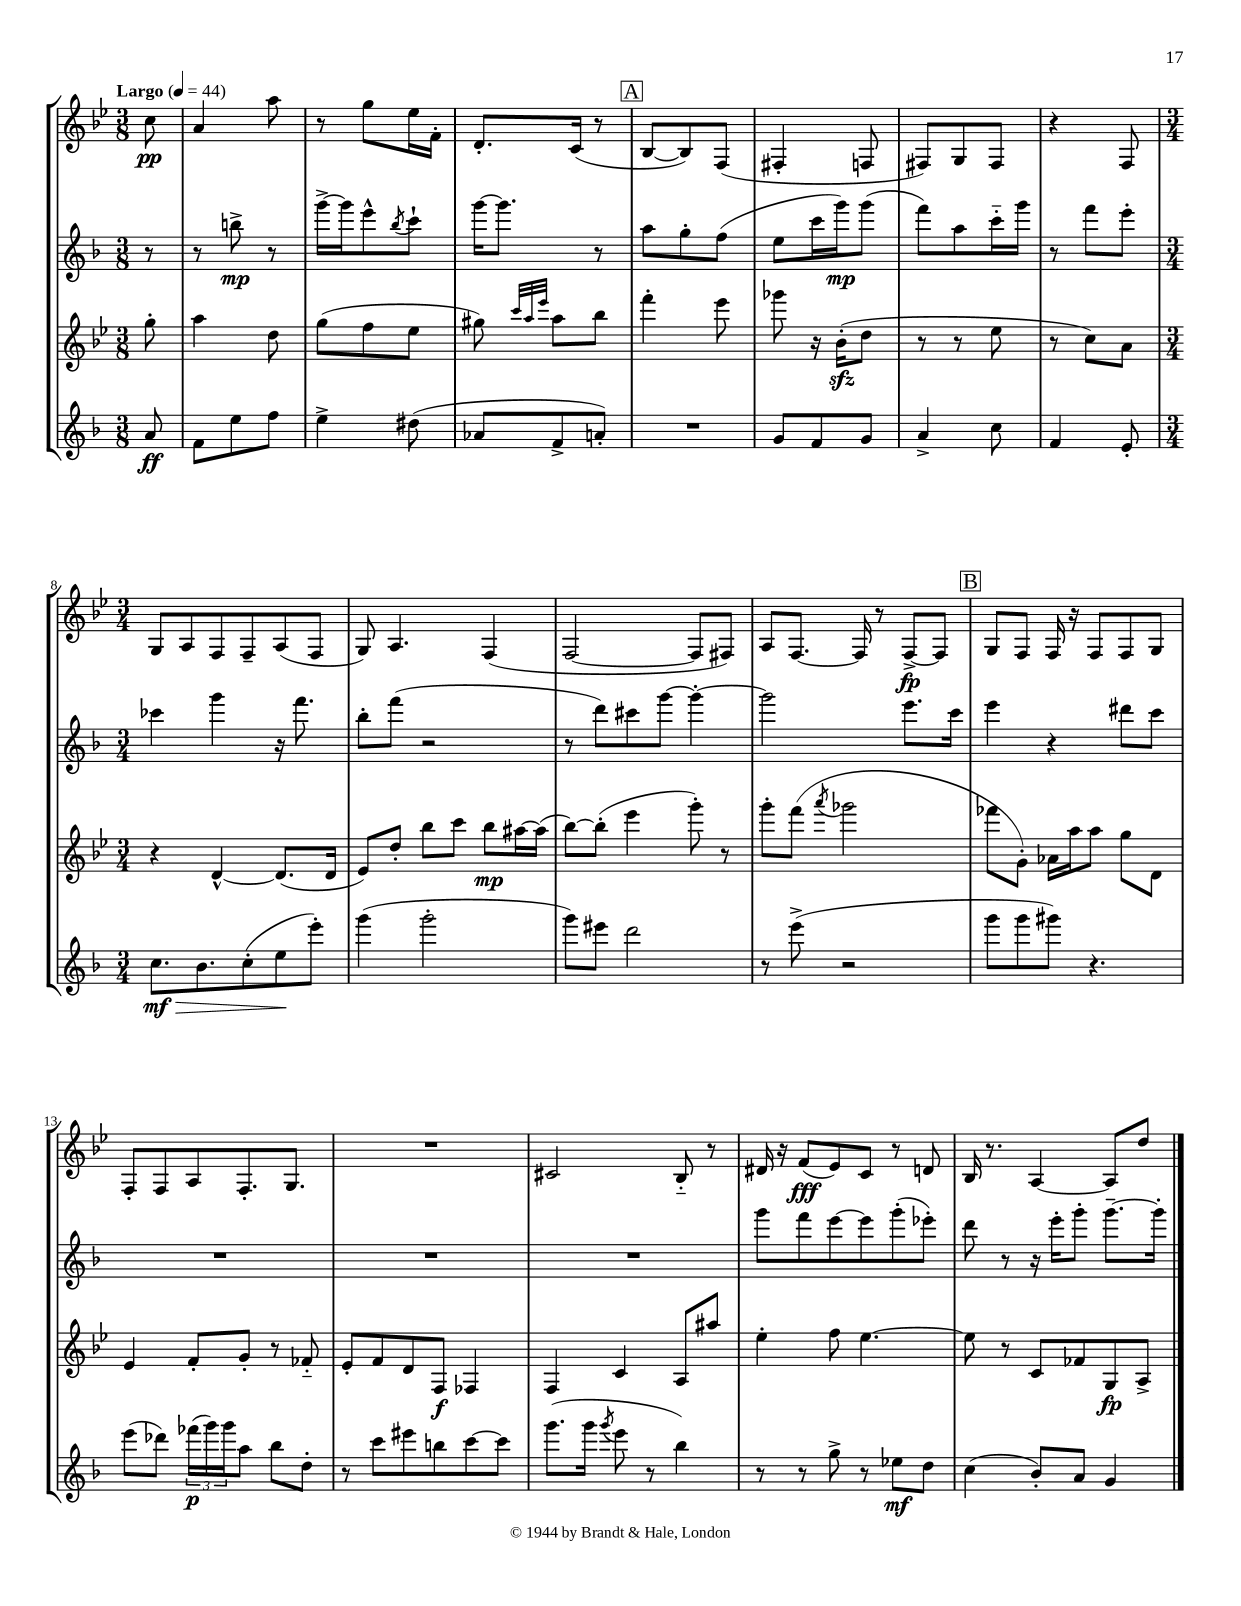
<<
\new StaffGroup <<
\new Staff = "s0" {
    \clef treble \key bes \major \numericTimeSignature \time 3/8 \partial 8 \tempo "Largo" 4 = 44
    c''8\pp |
    a'4 a''8 |
    r8 g''8 ees''16 f'16-. |
    d'8.-. c'16( r8 |
    \mark \markup { \box "A" } bes8~ bes8) f8( |
    fis4-. f8 |
    fis8) g8 fis8 |
    r4 f8 |
    \numericTimeSignature \time 3/4 g8 a8 f8 f8-- a8( f8 |
    g8) a4. f4( |
    f2~ f8 fis8) |
    a8 f8.~ f16 r8 f8~->\fp f8 |
    \mark \markup { \box "B" } g8 f8 f16 r16 f8 f8 g8 |
    f8-. f8 a8 f8.-. g8. |
    R2. |
    cis'2 bes8-_ r8 |
    dis'16 r16 f'8\fff( ees'8) c'8 r8 d'8 |
    bes16 r8. a4~ a8 d''8 \bar "|." |
}
\new Staff = "s1" {
    \clef treble \key f \major \numericTimeSignature \time 3/8 \partial 8
    r8 |
    r8 b''8->\mp r8 |
    g'''16~-> g'''16 e'''8-^ \acciaccatura { bes''8 } c'''8-! |
    g'''16~ g'''8. r8 |
    \mark \markup { \box "A" } a''8 g''8-. f''8( |
    e''8 c'''16 g'''16\mp) g'''8( |
    f'''8) a''8 c'''16-_ g'''16 |
    r8 f'''8 e'''8-. |
    \numericTimeSignature \time 3/4 ces'''4 g'''4 r16 f'''8. |
    bes''8-. f'''8( r2 |
    r8 d'''8) cis'''8 g'''8~ g'''4~-. |
    g'''2 e'''8. c'''16 |
    \mark \markup { \box "B" } e'''4 r4 dis'''8 c'''8 |
    R2. |
    R2. |
    R2. |
    g'''8 f'''8 e'''8~ e'''8 g'''8-.( ees'''8-.) |
    d'''8 r8 r16 e'''16-. g'''8-. g'''8.~-- g'''16-. \bar "|." |
}
\new Staff = "s2" {
    \clef treble \key bes \major \numericTimeSignature \time 3/8 \partial 8
    g''8-. |
    a''4 d''8 |
    g''8( f''8 ees''8 |
    gis''8) \grace { c'''32 a''32 ees'''32 } a''8 bes''8 |
    \mark \markup { \box "A" } f'''4-. ees'''8 |
    ges'''8 r16 bes'16-.\sfz( d''8 |
    r8 r8 ees''8 |
    r8 c''8) a'8 |
    \numericTimeSignature \time 3/4 r4 d'4~-^ d'8.( d'16 |
    ees'8) d''8-. bes''8 c'''8 bes''8\mp ais''16~ ais''16( |
    bes''8~) bes''8-.( ees'''4 g'''8-.) r8 |
    g'''8-. f'''8( \acciaccatura { a'''8 } ges'''2 |
    \mark \markup { \box "B" } fes'''8 g'8-.) aes'16 a''16 a''8 g''8 d'8 |
    ees'4 f'8-. g'8-. r8 fes'8-_ |
    ees'8-. f'8 d'8 f8\f fes4 |
    f4 c'4 a8 ais''8 |
    ees''4-. f''8 ees''4.~ |
    ees''8 r8 c'8 fes'8 g8\fp a8-> \bar "|." |
}
\new Staff = "s3" {
    \clef treble \key f \major \numericTimeSignature \time 3/8 \partial 8
    a'8\ff |
    f'8 e''8 f''8 |
    e''4-> dis''8( |
    aes'8 f'8-> a'8-.) |
    \mark \markup { \box "A" } R4. |
    g'8 f'8 g'8 |
    a'4-> c''8 |
    f'4 e'8-. |
    \numericTimeSignature \time 3/4 c''8.\mf\> bes'8. c''8-.( e''8\! e'''8-.) |
    g'''4( g'''2-. |
    g'''8) eis'''8 d'''2 |
    r8 e'''8->( r2 |
    \mark \markup { \box "B" } g'''8 g'''8 gis'''8) r4. |
    e'''8( des'''8) \tuplet 3/2 { fes'''16\p( g'''16) g'''16 } a''8 bes''8 d''8-. |
    r8 c'''8 eis'''8 b''8 c'''8~ c'''8 |
    g'''8.( g'''16 \acciaccatura { g'''8 } e'''8 r8 bes''4) |
    r8 r8 g''8-> r8 ees''8\mf d''8 |
    c''4( bes'8-.) a'8 g'4 \bar "|." |
}
>>
>>
